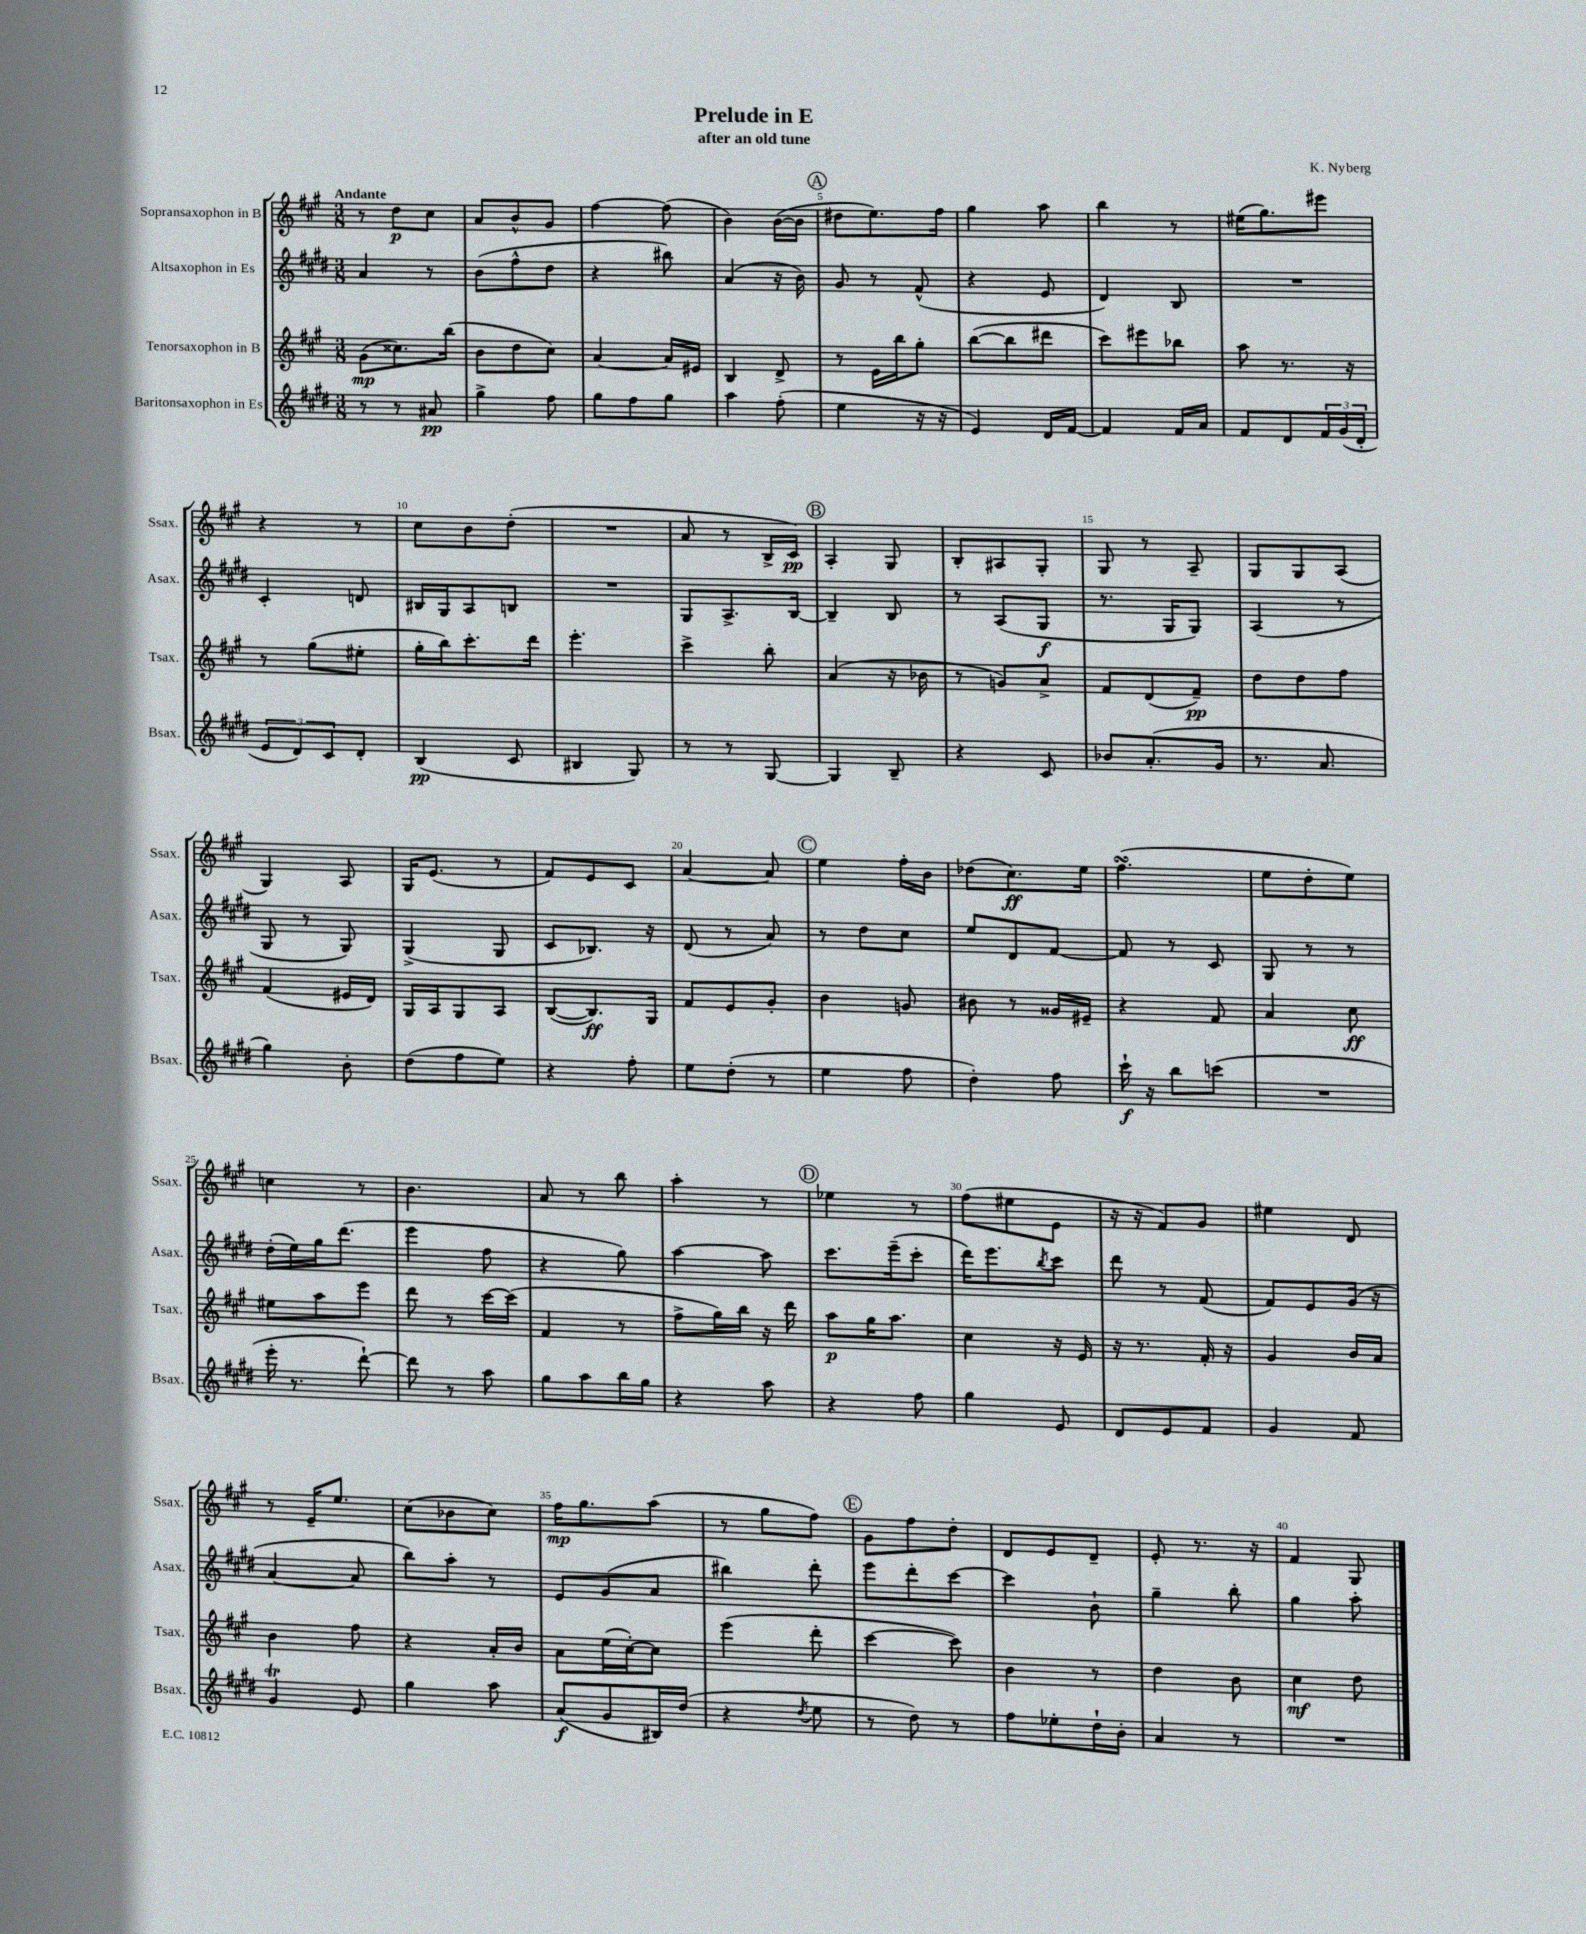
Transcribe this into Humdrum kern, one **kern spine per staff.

**kern	**dynam	**kern	**dynam	**kern	**dynam	**kern	**dynam
*part4	*part4	*part3	*part3	*part2	*part2	*part1	*part1
*staff4	*staff4	*staff3	*staff3	*staff2	*staff2	*staff1	*staff1
*I"Baritonsaxophon in Es	*	*I"Tenorsaxophon in B	*	*I"Altsaxophon in Es	*	*I"Sopransaxophon in B	*
*I'Bsax.	*	*I'Tsax.	*	*I'Asax.	*	*I'Ssax.	*
*clefG2	*	*clefG2	*	*clefG2	*	*clefG2	*
*k[f#c#g#d#]	*	*k[f#c#g#]	*	*k[f#c#g#d#]	*	*k[f#c#g#]	*
*M3/8	*	*M3/8	*	*M3/8	*	*M3/8	*
=1	=1	=1	=1	=1	=1	=1	=1
!	!	!	!	!	!	!LO:TX:a:B:t=Andante	!
8r	.	(8g#\L	mp	4a/	.	8r	.
8r	.	8.cc##X\)	.	.	.	8dd\L	p
8a#X/	pp	.	.	8r	.	8cc#\J	.
.	.	(16bb\Jk	.	.	.	.	.
=2	=2	=2	=2	=2	=2	=2	=2
4gg#^\	.	8b\L	.	(8b\L	.	8a/L	.
.	.	8dd\	.	8ff#^^\	.	8b^^/	.
8ff#\	.	8cc#\J)	.	8dd#\J	.	8g#/J	.
=3	=3	=3	=3	=3	=3	=3	=3
8gg#\L	.	[4a/	.	4r	.	[4ff#\	.
8ff#\	.	.	.	.	.	.	.
8gg#\J	.	16a/LL]	.	8bb#X\)	.	(8ff#\]	.
.	.	16e#X/JJ	.	.	.	.	.
=4	=4	=4	=4	=4	=4	=4	=4
4aa\	.	4B/	.	(4a/	.	4b\)	.
(8ff#'\	.	8d^/	.	16r	.	([16b\LL	.
.	.	.	.	16b\)	.	16b\JJ]	.
!!LO:REH:place=s1:t=A
=5	=5	=5	=5	=5	=5	=5	=5
4ee\	.	8r	.	8g#/	.	8dd#X\L	.
.	.	16e\LL	.	8r	.	8.ee\)	.
.	.	16bb\J	.	.	.	.	.
16r	.	8gg#'\J	.	(8f#^^/	.	.	.
16r	.	.	.	.	.	16ff#\Jk	.
=6	=6	=6	=6	=6	=6	=6	=6
4e/)	.	([8bb\L	.	4r	.	4gg#\	.
.	.	8bb\]	.	.	.	.	.
16d#/LL	.	8ddd#X\J	.	8e/	.	8aa\	.
[16f#/JJ	.	.	.	.	.	.	.
=7	=7	=7	=7	=7	=7	=7	=7
4f#/]	.	8ccc#\L)	.	4d#/)	.	4bb\	.
.	.	8eee#X\	.	.	.	.	.
16f#/LL	.	8bb-X\J	.	8B/	.	8r	.
16a/JJ	.	.	.	.	.	.	.
=8	=8	=8	=8	=8	=8	=8	=8
8f#/L	.	8aa\	.	4.r	.	(16ee#X\KL	.
.	.	.	.	.	.	8.gg#\)	.
8d#/	.	8.r	.	.	.	.	.
24f#/L	.	.	.	.	.	8eee#X\J	.
(24g#/	.	.	.	.	.	.	.
.	.	16r	.	.	.	.	.
24d#'/JJ	.	.	.	.	.	.	.
!!LO:LB:g=z
=9	=9	=9	=9	=9	=9	=9	=9
12e/L	.	8r	.	4c#'/	.	4r	.
12d#/)	.	.	.	.	.	.	.
.	.	(8gg#\L	.	.	.	.	.
12c#/	.	.	.	.	.	.	.
8d#'/J	.	8ee#X'\J	.	8dn/	.	8r	.
=10	=10	=10	=10	=10	=10	=10	=10
(4B/	pp	16gg#'\LL	.	16B#X/LL	.	8cc#\L	.
.	.	16bb\J)	.	16G#/J	.	.	.
.	.	8.ccc#'\	.	8A/	.	8b\	.
8c#/	.	.	.	8Bn/J	.	(8dd'\J	.
.	.	16ddd\Jk	.	.	.	.	.
=11	=11	=11	=11	=11	=11	=11	=11
4B#X/	.	4.eee'\	.	4.r	.	4.r	.
8G#/)	.	.	.	.	.	.	.
=12	=12	=12	=12	=12	=12	=12	=12
8r	.	4ccc#^\	.	8G#/L	.	8a/	.
8r	.	.	.	8.A^/	.	8r	.
[8G#/	.	8bb'\	.	.	.	16B^/LL	.
.	.	.	.	[16B/Jk	.	16c#/JJ)	pp
!!LO:REH:place=s1:t=B
=13	=13	=13	=13	=13	=13	=13	=13
4G#/]	.	(4a/	.	4B~/]	.	4A'/	.
8B~/	.	16r	.	8B/	.	8G#/	.
.	.	16b-X\	.	.	.	.	.
=14	=14	=14	=14	=14	=14	=14	=14
4r	.	8r	.	8r	.	8B'/L	.
.	.	8gn/L)	.	(8A/L	.	8A#X/	.
8c#/	.	8a^/J	.	8G#/J	f	8G#'/J	.
=15	=15	=15	=15	=15	=15	=15	=15
8b-X/L	.	8f#/L	.	8.r	.	8G#/	.
(8.a'/	.	(8d/	.	.	.	8r	.
.	.	.	.	16G#/KL	.	.	.
.	.	8f#~/J)	pp	8G#/J)	.	8A~/	.
16g#/Jk	.	.	.	.	.	.	.
=16	=16	=16	=16	=16	=16	=16	=16
8.r	.	8dd\L	.	(4A/	.	8G#/L	.
.	.	8dd\	.	.	.	8G#/	.
8.a/	.	.	.	.	.	.	.
.	.	8ff#\J	.	8r	.	(8A/J	.
!!LO:LB:g=z
=17	=17	=17	=17	=17	=17	=17	=17
4gg#\)	.	(4f#/	.	8G#/	.	4G#/)	.
.	.	.	.	8r	.	.	.
8b'\	.	16e#X/LL	.	8G#/)	.	8A/	.
.	.	16d/JJ)	.	.	.	.	.
=18	=18	=18	=18	=18	=18	=18	=18
(8dd#\L	.	16G#/LL	.	(4G#^/	.	16G#/KL	.
.	.	16A/J	.	.	.	(8.e/J	.
8ff#\	.	8G#/	.	.	.	.	.
8ee\J)	.	8A/J	.	8G#/	.	8r	.
=19	=19	=19	=19	=19	=19	=19	=19
4r	.	([8B/L	.	8c#/L	.	8f#/L)	.
.	.	8.B/])	ff	8.B-X/J)	.	8e/	.
8ff#'\	.	.	.	.	.	8c#/J	.
.	.	16G#/Jk	.	16r	.	.	.
=20	=20	=20	=20	=20	=20	=20	=20
8ee\L	.	8f#/L	.	(8d#/	.	[4a/	.
(8dd#'\J	.	8e/	.	8r	.	.	.
8r	.	8g#'/J	.	8a/)	.	8a/]	.
!!LO:REH:place=s1:t=C
=21	=21	=21	=21	=21	=21	=21	=21
4ee\	.	4b\	.	8r	.	4ee\	.
.	.	.	.	8dd#\L	.	.	.
8ff#\	.	8gn/	.	8cc#\J	.	16ff#'\LL	.
.	.	.	.	.	.	16b\JJ	.
=22	=22	=22	=22	=22	=22	=22	=22
4dd#'\)	.	8b#X\	.	8ee/L	.	(8dd-X\L	.
.	.	8r	.	8d#/	.	8.cc#\)	ff
8ff#\	.	16g##X/LL	.	[8f#/J	.	.	.
.	.	16e#X~/JJ	.	.	.	16ee\Jk	.
=23	=23	=23	=23	=23	=23	=23	=23
16ccc#`\	f	4r	.	8f#/]	.	(4.ff#sSSS\	.
16r	.	.	.	.	.	.	.
8bb\L	.	.	.	8r	.	.	.
(8cccn\J	.	8f#/	.	8c#/	.	.	.
=24	=24	=24	=24	=24	=24	=24	=24
4.r	.	4a/	.	8G#/	.	8ee\L	.
.	.	.	.	8r	.	8dd'\	.
.	.	8cc#\	ff	8r	.	8ee\J)	.
!!LO:LB:g=z
=25	=25	=25	=25	=25	=25	=25	=25
16eee'\	.	8ee#X\L	.	(16dd#'\LL	.	4ccn\	.
8.r	.	.	.	16ee\)	.	.	.
.	.	8aa\	.	16gg#\J	.	.	.
.	.	.	.	(8.ddd#\J	.	.	.
[8ddd#`\)	.	8eee\J	.	.	.	8r	.
=26	=26	=26	=26	=26	=26	=26	=26
8ddd#\]	.	8ddd\	.	4eee\	.	4.b\	.
8r	.	8r	.	.	.	.	.
8aa\	.	[16ccc#\LL	.	8ff#\	.	.	.
.	.	(16ccc#\JJ]	.	.	.	.	.
=27	=27	=27	=27	=27	=27	=27	=27
8gg#\L	.	4f#/	.	4r	.	8a/	.
8aa\	.	.	.	.	.	8r	.
16bb\L	.	8r	.	8gg#\)	.	8bb\	.
16gg#\JJ	.	.	.	.	.	.	.
=28	=28	=28	=28	=28	=28	=28	=28
4r	.	8ff#^\L	.	[4aa\	.	4aa'\	.
.	.	16gg#\L)	.	.	.	.	.
.	.	16bb\JJ	.	.	.	.	.
8aa\	.	16r	.	8aa\]	.	8r	.
.	.	16ddd\	.	.	.	.	.
!!LO:REH:place=s1:t=D
=29	=29	=29	=29	=29	=29	=29	=29
4r	.	8aa\L	p	8.ccc#\L	.	4ee-X\	.
.	.	16gg#\K	.	.	.	.	.
.	.	8.aa\J	.	(16eee~\k	.	.	.
8ff#\	.	.	.	8ccc#'\J	.	8r	.
=30	=30	=30	=30	=30	=30	=30	=30
4gg#\	.	4cc#\	.	16ddd#\KL)	.	(8ff#\L	.
.	.	.	.	8.eee\	.	.	.
.	.	.	.	.	.	8ee#X\	.
.	.	.	.	8qbb/	.	.	.
8e/	.	16r	.	8ccc#\J	.	8e\J	.
.	.	16e/	.	.	.	.	.
=31	=31	=31	=31	=31	=31	=31	=31
8d#/L	.	16r	.	8ddd#\	.	16r	.
.	.	8.r	.	.	.	16r	.
8e/	.	.	.	8r	.	8f#/L)	.
8f#/J	.	16f#'/	.	(8f#/	.	8g#/J	.
.	.	16r	.	.	.	.	.
=32	=32	=32	=32	=32	=32	=32	=32
4g#/	.	4g#/	.	8f#/L)	.	4ee#X\	.
.	.	.	.	8e/	.	.	.
8f#/	.	16b/LL	.	(16g#/Jk	.	8d/	.
.	.	16a/JJ	.	16r	.	.	.
!!LO:LB:g=z
=33	=33	=33	=33	=33	=33	=33	=33
4g#t/	.	4b\	.	[4a/	.	8r	.
.	.	.	.	.	.	16e~/KL	.
.	.	.	.	.	.	8.ee/J	.
8e/	.	8ff#\	.	8a/]	.	.	.
=34	=34	=34	=34	=34	=34	=34	=34
4gg#\	.	4r	.	8bb\L)	.	(8cc#\L	.
.	.	.	.	8aa'\J	.	8b-X\	.
8aa\	.	16a'/LL	.	8r	.	8cc#\J)	.
.	.	16b/JJ	.	.	.	.	.
=35	=35	=35	=35	=35	=35	=35	=35
(8a/L	f	8a\L	.	8e/L	.	16ff#\KL	mp
.	.	.	.	.	.	8.gg#\	.
8g#/	.	(16ee\L	.	(8g#/	.	.	.
.	.	[16cc#'\J)	.	.	.	.	.
16B#X/L)	.	8cc#\J]	.	8a/J	.	(8aa\J	.
(16dd#/JJ	.	.	.	.	.	.	.
=36	=36	=36	=36	=36	=36	=36	=36
4r	.	(4eee\	.	4bb#X\)	.	8r	.
.	.	.	.	.	.	8gg#\L	.
8qdd#/	.	.	.	.	.	.	.
8ee\	.	8ddd'\	.	8ddd#'\	.	8ff#\J)	.
!!LO:REH:place=s1:t=E
=37	=37	=37	=37	=37	=37	=37	=37
8r	.	[4ccc#\	.	8eee\L	.	8g#\L	.
8dd#\)	.	.	.	8ddd#'\	.	8ff#\	.
8r	.	8ccc#\])	.	[8ccc#\J	.	8dd'\J	.
=38	=38	=38	=38	=38	=38	=38	=38
8ff#\L	.	4b\	.	4ccc#\]	.	8d/L	.
8ee-X'\	.	.	.	.	.	8e/	.
16dd#`\L	.	8r	.	8b`\	.	8d~/J	.
16b'\JJ	.	.	.	.	.	.	.
=39	=39	=39	=39	=39	=39	=39	=39
4a/	.	4dd\	.	4gg#~\	.	8e'/	.
.	.	.	.	.	.	8.r	.
8r	.	8b\	.	8bb'\	.	.	.
.	.	.	.	.	.	16r	.
=40	=40	=40	=40	=40	=40	=40	=40
4.r	.	4cc#\	mf	4gg#\	.	4f#/	.
.	.	8dd\	.	8aa'\	.	8G#/	.
==	==	==	==	==	==	==	==
*-	*-	*-	*-	*-	*-	*-	*-
